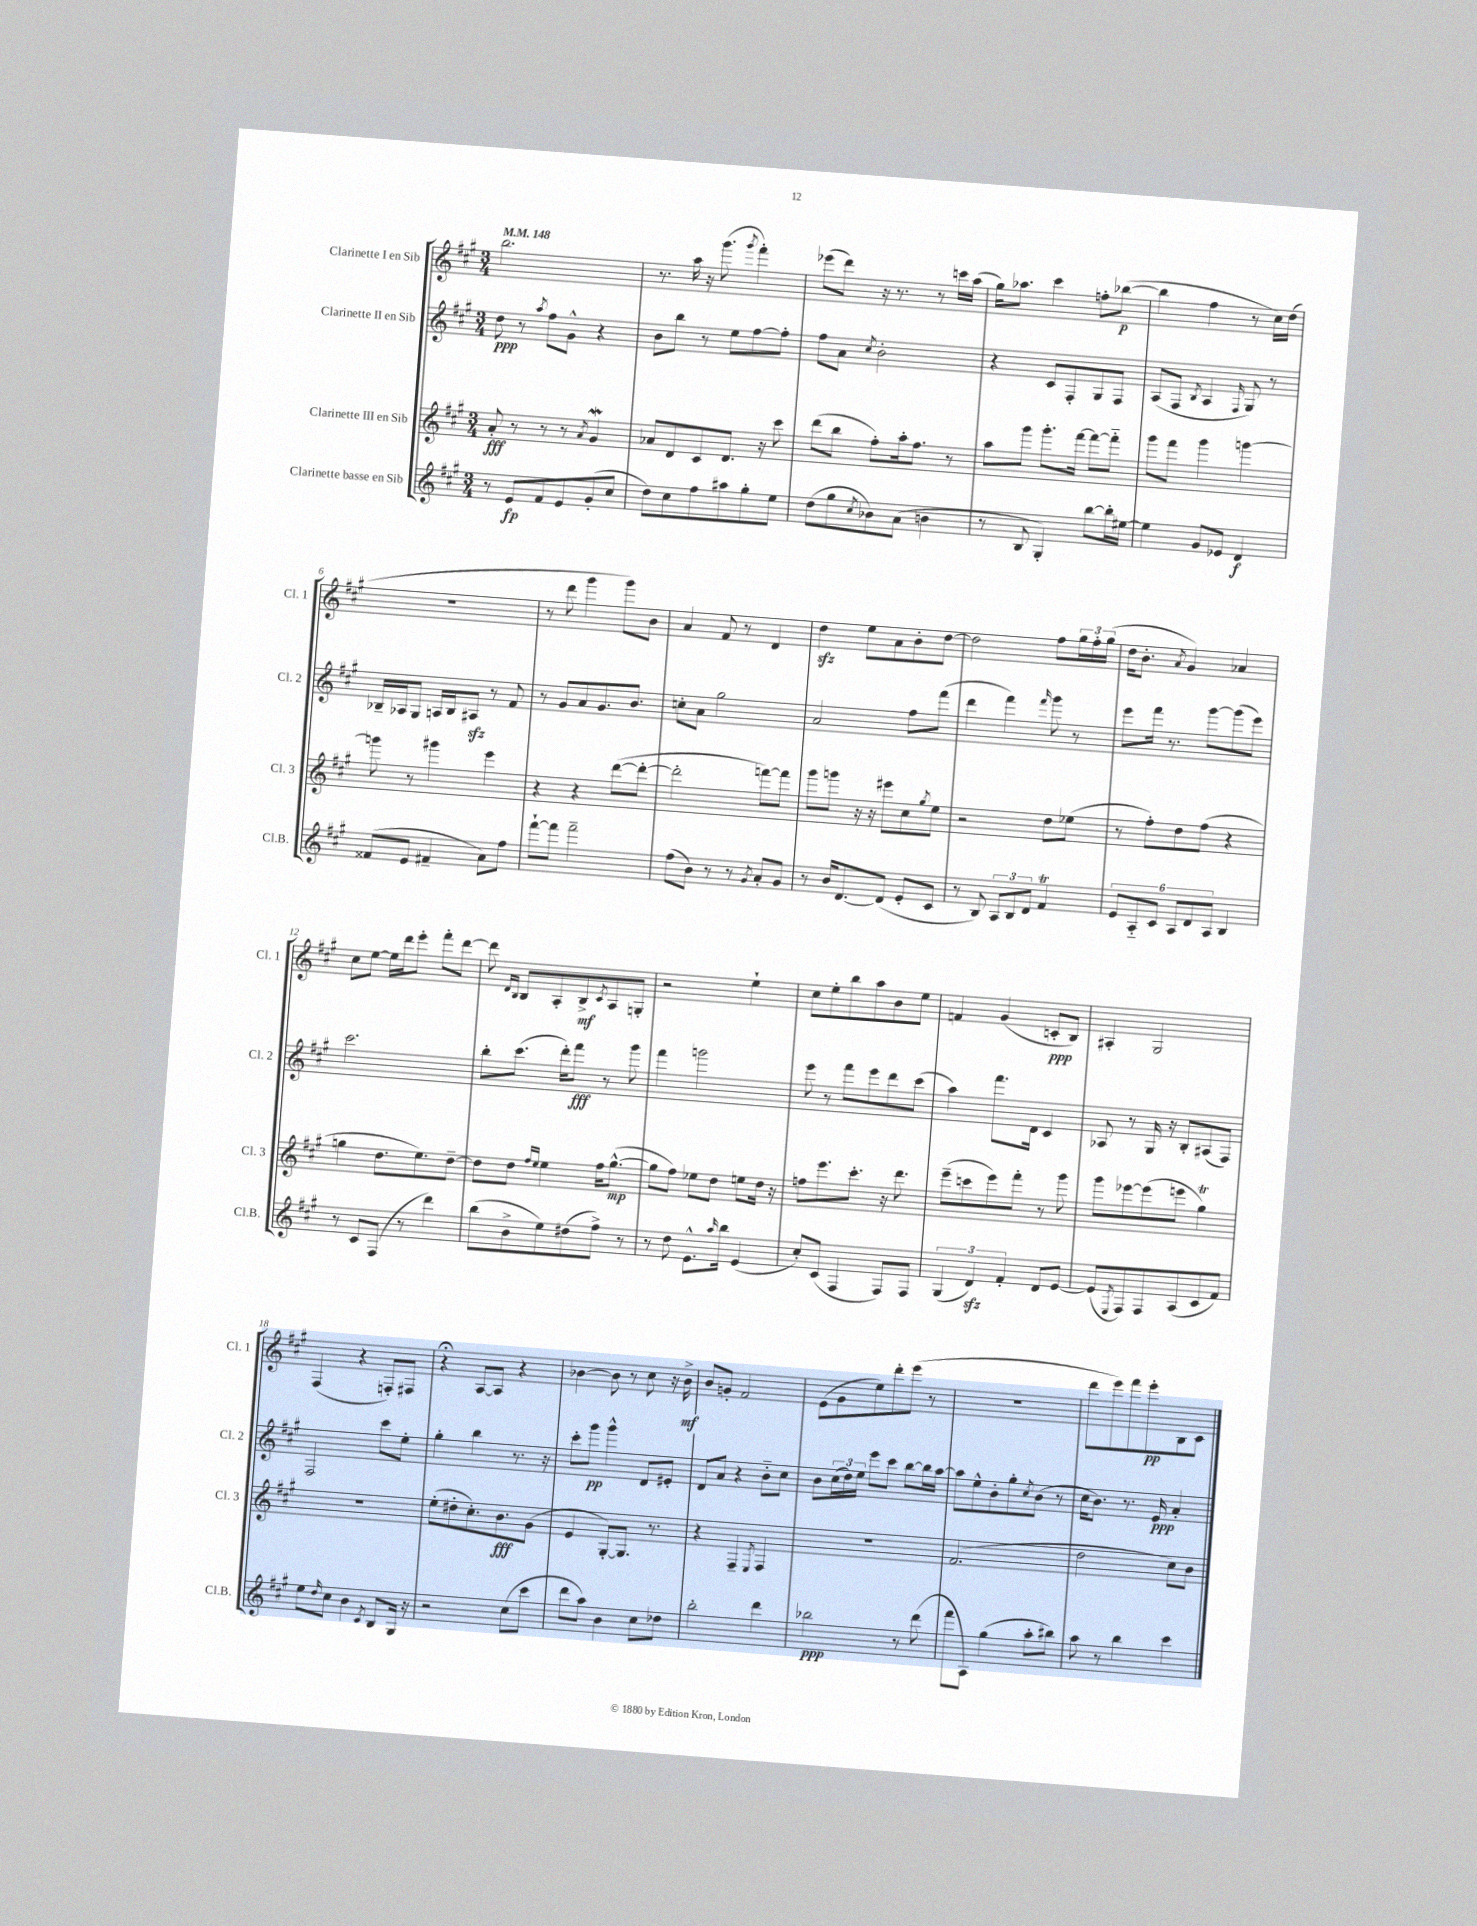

**kern	**dynam	**kern	**dynam	**kern	**dynam	**kern	**dynam
*part4	*part4	*part3	*part3	*part2	*part2	*part1	*part1
*staff4	*staff4	*staff3	*staff3	*staff2	*staff2	*staff1	*staff1
*I"Clarinette basse en Sib	*	*I"Clarinette III en Sib	*	*I"Clarinette II en Sib	*	*I"Clarinette I en Sib	*
*I'Cl.B.	*	*I'Cl. 3	*	*I'Cl. 2	*	*I'Cl. 1	*
*clefG2	*	*clefG2	*	*clefG2	*	*clefG2	*
*k[f#c#g#]	*	*k[f#c#g#]	*	*k[f#c#g#]	*	*k[f#c#g#]	*
*M3/4	*	*M3/4	*	*M3/4	*	*M3/4	*
*MM148	*	*MM148	*	*MM148	*	*MM148	*
=1	=1	=1	=1	=1	=1	=1	=1
8r	.	8a'/	fff	8dd\	ppp	2.bb\	.
8e/L	fp	8r	.	8r	.	.	.
.	.	.	.	8qaa/	.	.	.
8f#/	.	8r	.	8ff#\L	.	.	.
8e/	.	8r	.	8g#^^\J	.	.	.
.	.	8qa/	.	.	.	.	.
(8g#'/	.	4g#W/	.	4r	.	.	.
8cc#/J	.	.	.	.	.	.	.
=2	=2	=2	=2	=2	=2	=2	=2
8dd\L)	.	8a-X/L	.	8b\L	.	8.r	.
8cc#\	.	8d/	.	8bb\J	.	.	.
.	.	.	.	.	.	16aa\	.
8ff#\	.	8c#/	.	8r	.	16r	.
.	.	.	.	.	.	(8.ggg#\	.
8aa#X\	.	8.d/J	.	8ee\L	.	.	.
.	.	.	.	.	.	8qggg#/	.
8gg#'\	.	.	.	[8ff#\	.	4fff#'\)	.
.	.	16r	.	.	.	.	.
8ee\J	.	8ccc#\	.	8ff#'\J]	.	.	.
=3	=3	=3	=3	=3	=3	=3	=3
(8dd\L	.	(8ddd\L	.	8ff#\L	.	(8eee-X\L	.
8gg#\	.	8bb\J	.	8a\J	.	8ddd\J)	.
8qcc#/	.	.	.	8qcc#/	.	.	.
8b-X\)	.	8ff#'\L)	.	2b'\	.	16r	.
.	.	.	.	.	.	8.r	.
(8a\J	.	16aa'\k	.	.	.	.	.
.	.	8.ff#\J	.	.	.	.	.
4bn\	.	.	.	.	.	8r	.
.	.	8r	.	.	.	16cccn\LL	.
.	.	.	.	.	.	(16aa\JJ	.
=4	=4	=4	=4	=4	=4	=4	=4
8r	.	8aa\L	.	4r	.	16gg#\KL)	.
.	.	.	.	.	.	8.aa-X\J	.
8B/	.	8ggg#\J	.	.	.	.	.
4G#'/)	.	8.ggg#'\L	.	8c#/L	.	4ccc#\	.
.	.	.	.	8F#'/	.	.	.
.	.	[16fff#\Jk	.	.	.	.	.
[8bb\L	.	8fff#\L_	.	8G#/	.	8ffn'\L	.
16bb'\L]	.	8fff#\J]	.	8F#/J	.	([8bb-X\J	p
[16ee#X\JJ	.	.	.	.	.	.	.
=5	=5	=5	=5	=5	=5	=5	=5
4ee#\]	.	8ggg#\L	.	(8A/L	.	4bb-\]	.
.	.	8fff#\J	.	8F#/J	.	.	.
.	.	.	.	8qB/	.	.	.
8g#/L	.	4ggg#\	.	4A/	.	4ff#\	.
8e-X/J	.	.	.	.	.	.	.
.	.	.	.	16qqF#/	.	.	.
4d/	f	[4gggn\	.	8G#/)	.	8r	.
.	.	.	.	8r	.	16cc#\LL)	.
.	.	.	.	.	.	(16dd\JJ	.
!!LO:LB:g=z
=6	=6	=6	=6	=6	=6	=6	=6
(8f##X/L	.	8gggn\]	.	16B-X~/LL	.	2.r	.
.	.	.	.	16A-X/J	.	.	.
8e/J	.	8r	.	8G#/J	.	.	.
4f#X~/	.	4ggg#X\	.	16An/LL	.	.	.
.	.	.	.	16B-/J	.	.	.
.	.	.	.	8A#Xzz/J	.	.	.
8a\L)	.	4eee\	.	8r	.	.	.
8ff#\J	.	.	.	8f#/	.	.	.
=7	=7	=7	=7	=7	=7	=7	=7
[8fff#`\L	.	4r	.	8r	.	8r	.
8fff#\J]	.	.	.	8g#/L	.	8ddd\	.
2fff#~\	.	4r	.	8a/	.	4ggg#\	.
.	.	.	.	8.g#/	.	.	.
.	.	([8ddd\L	.	.	.	8ggg#\L)	.
.	.	.	.	8.b/J	.	.	.
.	.	8ddd'\J_	.	.	.	8b\J	.
=8	=8	=8	=8	=8	=8	=8	=8
(8ff#\L	.	2ddd'\]	.	8ccn'\L	.	4a/	.
8b\J)	.	.	.	8a\J	.	.	.
8r	.	.	.	2gg#\	.	8f#/	.
8r	.	.	.	.	.	8r	.
8qg#/	.	.	.	.	.	.	.
8a'/L	.	[8fffn\L)	.	.	.	4d/	.
8g#/J	.	8fff\J]	.	.	.	.	.
=9	=9	=9	=9	=9	=9	=9	=9
8r	.	8ggg#\L	.	2a/	.	4ddzz\	.
16b/KL	.	8gggn\J	.	.	.	.	.
[8.d/	.	.	.	.	.	.	.
.	.	16r	.	.	.	8ee\L	.
.	.	16r	.	.	.	.	.
(8d/J]	.	8eee#X\L	.	.	.	8a\	.
8e'/L	.	8cc#\	.	8ff#\L	.	8b'\	.
.	.	8qgg#/	.	.	.	.	.
8c#/J	.	8ee\J	.	(8fff#\J	.	[8dd\J	.
=10	=10	=10	=10	=10	=10	=10	=10
8r	.	2r	.	4ddd\	.	2dd\]	.
8B/)	.	.	.	.	.	.	.
12A/L	.	.	.	4fff#\)	.	.	.
12B/	.	.	.	.	.	.	.
12d/J	.	.	.	.	.	.	.
.	.	.	.	16qqfff#/	.	.	.
4f#T/	.	8dd\L	.	8ggg#\	.	8ff#\L	.
.	.	(8ee-X\J	.	8r	.	24gg#\L	.
.	.	.	.	.	.	24ff#'\	.
.	.	.	.	.	.	(24gg#\JJ	.
=11	=11	=11	=11	=11	=11	=11	=11
12e/L	.	8r	.	8eee\L	.	16dd\KL	.
.	.	.	.	.	.	8.b'\J	.
12A/	.	.	.	.	.	.	.
.	.	8ff#'\L)	.	16fff#\Jk	.	.	.
12c#/J	.	.	.	.	.	.	.
.	.	.	.	8.r	.	.	.
.	.	.	.	.	.	8qa/	.
12A/L	.	8dd\	.	.	.	4g#/)	.
12d/	.	.	.	.	.	.	.
.	.	(8ff#\J	.	[8ggg#\L	.	.	.
12A/J	.	.	.	.	.	.	.
4B/	.	4r	.	(8ggg#\]	.	4a-X/	.
.	.	.	.	8eee\J)	.	.	.
!!LO:LB:g=z
=12	=12	=12	=12	=12	=12	=12	=12
8r	.	4ggn\	.	2.ccc#\	.	8cc#\L	.
8c#/L	.	.	.	.	.	[8ee\J	.
(8F#/J	.	8.dd\L	.	.	.	16ee\LL]	.
.	.	.	.	.	.	16ddd\J	.
8r	.	.	.	.	.	8eee'\J	.
.	.	8.ee\)	.	.	.	.	.
4ddd\)	.	.	.	.	.	8fff#'\L	.
.	.	[8dd~\J	.	.	.	[8ddd\J	.
=13	=13	=13	=13	=13	=13	=13	=13
(8bb\L	.	8dd\L]	.	8bb'\L	.	8ddd\]	.
.	.	.	.	.	.	16qqd/LL	.
.	.	.	.	.	.	16qqB/JJ	.
8b^\	.	8dd\J	.	(8.ccc#\J	.	8B/L	.
.	.	16qqff#/LL	.	.	.	.	.
.	.	16qqee/JJ	.	.	.	.	.
8ee\)	.	4ee\	.	.	.	8A'/	.
.	.	.	.	16ddd'\KL)	.	.	.
(8dd#X\	.	.	.	8fff#\J	fff	8B^/	mf
.	.	.	.	.	.	8qc#/	.
8ff#^\J)	.	16ff#\KL	.	8r	.	8A/	.
.	.	([8.gg#^^\J	mp	.	.	.	.
8r	.	.	.	8ggg#\	.	8Gn'/J	.
=14	=14	=14	=14	=14	=14	=14	=14
8r	.	8gg#\L]	.	4fff#\	.	2r	.
8dd\	.	8ff#\J)	.	.	.	.	.
8.e^^\L	.	8ee-X\L	.	2gggn\	.	.	.
.	.	8dd\J	.	.	.	.	.
16qqaa/	.	.	.	.	.	.	.
16bb\Jk	.	.	.	.	.	.	.
(4e/	.	8een\L	.	.	.	4ee`\	.
.	.	16dd\Jk	.	.	.	.	.
.	.	16r	.	.	.	.	.
=15	=15	=15	=15	=15	=15	=15	=15
8cc#'/L)	.	8ffn\L	.	8eee\	.	8cc#\L	.
(8c#/J	.	8.eee\	.	8r	.	8ee'\	.
4F#/	.	.	.	8fff#\L	.	8bb\	.
.	.	8.ccc#'\J	.	.	.	.	.
.	.	.	.	8eee\	.	8aa\	.
8F#/L)	.	16r	.	8ddd\	.	8b\	.
.	.	8.ddd\	.	.	.	.	.
8F#/J	.	.	.	(8ccc#\J	.	8ee\J	.
=16	=16	=16	=16	=16	=16	=16	=16
(6G#/	.	(8eee~\L	.	4aa\)	.	4fn/	.
.	.	8cccn\	.	.	.	.	.
6dzz/)	.	.	.	.	.	.	.
.	.	8eee\)	.	8.fff#\L	.	(4g#/	.
6f#'/	.	.	.	.	.	.	.
.	.	8fff#'\J	.	.	.	.	.
.	.	.	.	16d\Jk	.	.	.
8d/L	.	8r	.	4c#/	.	8cn'/L	ppp
[8e/J	.	8ggg#\	.	.	.	8B/J)	.
=17	=17	=17	=17	=17	=17	=17	=17
(8e/L]	.	8ggg#\L	.	8A-X/	.	4A#X'/	.
8qE/	.	.	.	.	.	.	.
8F#/)	.	[8eee-X\	.	8r	.	.	.
8F#/	.	(8eee-\]	.	16G#/	.	2G#/	.
.	.	.	.	16r	.	.	.
(8A/	.	8eeen\J	.	8B'/L	.	.	.
8c#/	.	4gg#t\)	.	(8A#X/	.	.	.
8f#/J)	.	.	.	8F#/J)	.	.	.
!!LO:LB:g=z
=18	=18	=18	=18	=18	=18	=18	=18
8ee\L	.	2.r	.	2F#/	.	(4F#/	.
16qqdd/	.	.	.	.	.	.	.
8cc#\J	.	.	.	.	.	.	.
4b\	.	.	.	.	.	4r	.
8qc#/	.	.	.	.	.	.	.
8B/L	.	.	.	8ccc#\L	.	8Fn'/L)	.
16G#/Jk	.	.	.	8ee'\J	.	8F#X/J	.
16r	.	.	.	.	.	.	.
=19	=19	=19	=19	=19	=19	=19	=19
2r	.	(8ee'\L	.	4gg#'\	.	4r;<	.
.	.	8dd#X'\	.	.	.	.	.
.	.	8.cc#'\)	.	4bb\	.	[8A/L	.
.	.	.	.	.	.	8A/J]	.
.	.	8.b\	fff	.	.	.	.
(8cc#\L	.	.	.	8.r	.	4r	.
8ccc#\J	.	(8g#\J	.	.	.	.	.
.	.	.	.	16r	.	.	.
=20	=20	=20	=20	=20	=20	=20	=20
8ddd\L	.	4e/	.	8ccc#'\L	.	[4b-X\	.
8aa\J)	.	.	.	8ggg#\J	pp	.	.
4b\	.	[8G#'/L)	.	4ggg#^^\	.	8b-\]	.
.	.	8.G#/J]	.	.	.	8r	.
8cc#\L	.	.	.	8d/L	.	8cc#\	.
.	.	8.r	.	.	.	.	.
8dd-X\J	.	.	.	8e#X'/J	.	16r	.
.	.	.	.	.	.	16b-^\	mf
=21	=21	=21	=21	=21	=21	=21	=21
2bb'\	.	4r	.	8d/L	.	8b/L	.
.	.	.	.	8a/J	.	8gn'/J	.
.	.	4F#~/	.	4r	.	2f#/	.
.	.	8qE/	.	.	.	.	.
4ddd\	.	4F#/	.	8b\L	.	.	.
.	.	.	.	8cc#\J	.	.	.
=22	=22	=22	=22	=22	=22	=22	=22
2bb-X\	ppp	2.r	.	8b\L	.	(8e\L	.
.	.	.	.	(24cc#\L	.	8g#\	.
.	.	.	.	24dd\)	.	.	.
.	.	.	.	24ee\JJ	.	.	.
.	.	.	.	8eee\L	.	8ee\)	.
.	.	.	.	8ccc#\J	.	8ddd'\	.
8r	.	.	.	[8bb\L	.	(8eee\J	.
(8ddd\	.	.	.	16bb\L]	.	8r	.
.	.	.	.	[16aa\JJ	.	.	.
=23	=23	=23	=23	=23	=23	=23	=23
8fff#\L	.	(2.f#/	.	8aa\L]	.	2.r	.
8A\J)	.	.	.	8ee^^\	.	.	.
(4gg#\	.	.	.	8b'\	.	.	.
.	.	.	.	8gg#'\	.	.	.
.	.	.	.	8qcc#/	.	.	.
8aa'\L	.	.	.	(8b\J	.	.	.
8bb#X\J)	.	.	.	8r	.	.	.
=24	=24	=24	=24	=24	=24	=24	=24
8aa\	.	2dd\	.	16cc#\KL	.	8ddd\L	.
.	.	.	.	8.b\J)	.	.	.
8r	.	.	.	.	.	8eee\)	.
4bb\	.	.	.	8.r	.	8fff#\	.
.	.	.	.	.	.	8eee'\	pp
.	.	.	.	16e/	ppp	.	.
4ccc#\	.	8cc#\L)	.	4a'/	.	8B\	.
.	.	8b\J	.	.	.	8c#\J	.
==	==	==	==	==	==	==	==
*-	*-	*-	*-	*-	*-	*-	*-
